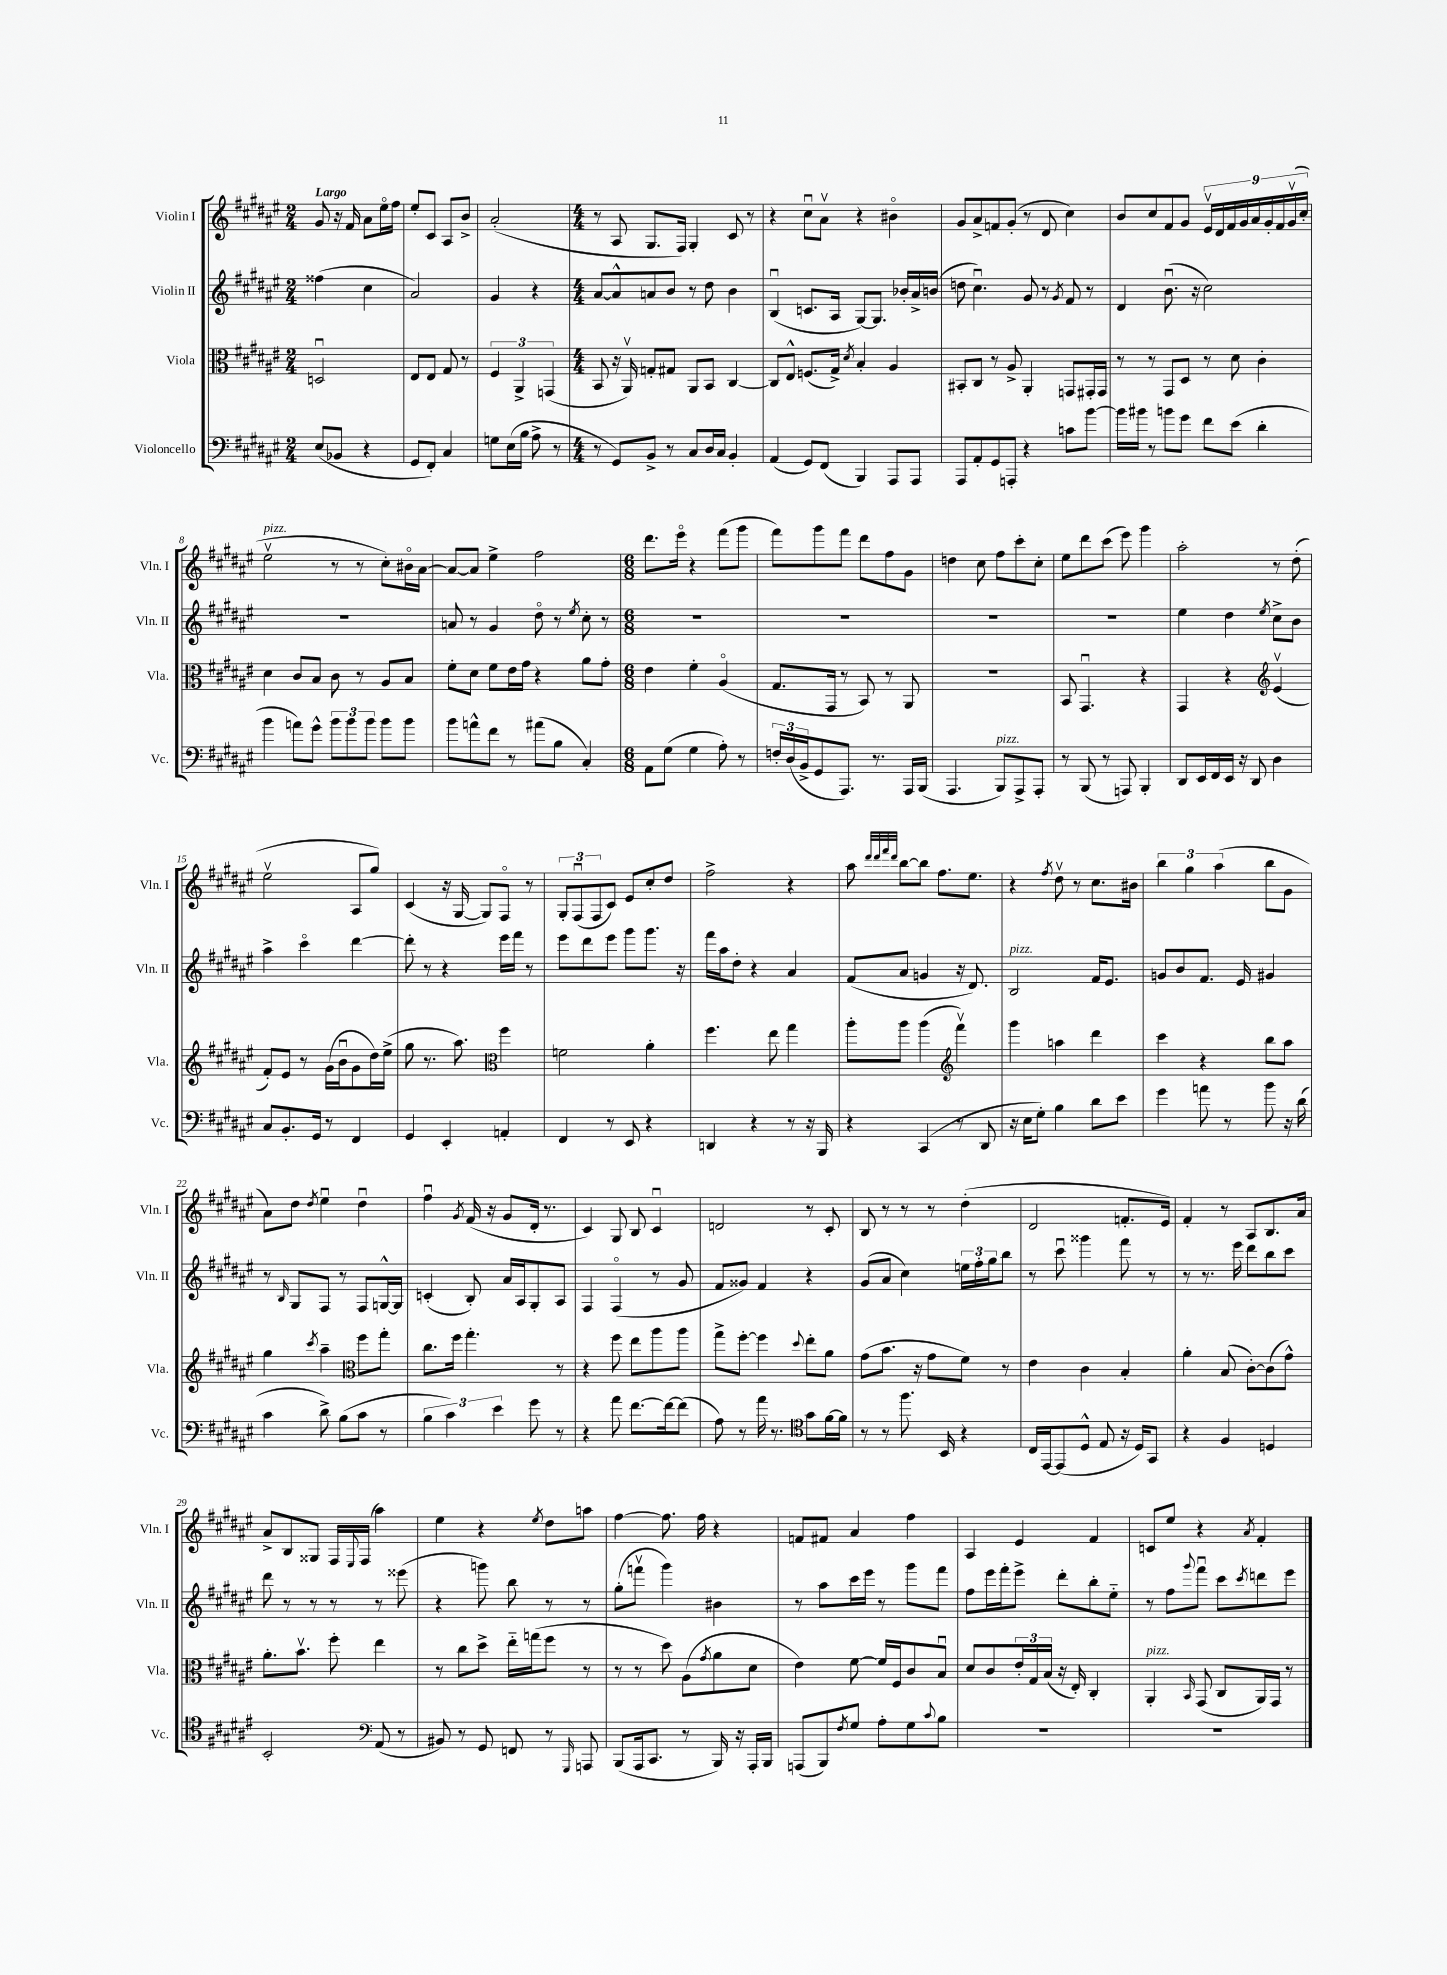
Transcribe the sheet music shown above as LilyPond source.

<<
\new StaffGroup <<
\new Staff = "s0" \with { instrumentName = "Violin I" shortInstrumentName = "Vln. I" } {
    \clef treble \key fis \major \numericTimeSignature \time 2/4 \tempo "Largo"
    gis'8 r16 fis'16 ais'8 eis''16\flageolet fis''16 |
    eis''8-. cis'8 ais8 b'8-> |
    ais'2-.( |
    \numericTimeSignature \time 4/4 r8 ais8 gis8. fis16) gis4-. cis'8 r8 |
    r4 cis''8\downbow ais'8\upbow r4 bis'4\flageolet |
    gis'8 ais'8-> f'8 gis'8-.( r8 dis'8 cis''4) |
    b'8 cis''8 fis'8 gis'8 \tuplet 9/8 { eis'16\upbow dis'16 fis'16 gis'16 ais'16 gis'16-. fis'16 gis'16\upbow( cis''16-. } |
    eis''2\upbow^\markup { \italic "pizz." } r8 r8 cis''8-.) bis'16\flageolet ais'16~ |
    ais'8~ ais'8 eis''4-> fis''2 |
    \numericTimeSignature \time 6/8 dis'''8. eis'''16\flageolet r4 fis'''8( gis'''8 |
    fis'''8) gis'''8 fis'''8 dis'''8 fis''8 gis'8 |
    d''4 cis''8 fis''8 cis'''8-. cis''8-. |
    eis''8 dis'''8 cis'''8( eis'''8) gis'''4 |
    ais''2-. r8 dis''8-.( |
    eis''2\upbow ais8 gis''8) |
    cis'4( r16 gis16~ gis8) fis8\flageolet r8 |
    \tuplet 3/2 { gis8-. fis8\downbow( fis8 } cis'8) eis'8 cis''8-. dis''8 |
    fis''2-> r4 |
    ais''8 \grace { dis'''32 dis'''32 fis'''32 dis'''32 } b''8~ b''8 fis''8. eis''8. |
    r4 \acciaccatura { fis''8 } dis''8\upbow r8 cis''8. bis'16 |
    \tuplet 3/2 { b''4 gis''4 ais''4( } b''8 gis'8 |
    ais'8) dis''8 \acciaccatura { dis''8 } eis''4\downbow dis''4\downbow |
    fis''4\downbow \acciaccatura { gis'8 } fis'16( r16 gis'8 dis'16-. r8. |
    cis'4) gis8 b8 cis'4\downbow |
    d'2 r8 cis'8-. |
    b8 r8 r8 r8 dis''4-.( |
    dis'2 f'8.-. eis'16) |
    fis'4-. r8 ais8 b8. ais'16 |
    ais'8-> b8 gisis8 fis16 \appoggiatura { eis8 } fis16( ais''4) |
    eis''4 r4 \acciaccatura { eis''8 } dis''8 a''8 |
    fis''4~ fis''8. fis''16 r4 |
    f'8 fis'8 ais'4 fis''4 |
    ais4 eis'4 fis'4 |
    c'8 eis''8 r4 \acciaccatura { ais'8 } fis'4-. \bar "|." |
}
\new Staff = "s1" \with { instrumentName = "Violin II" shortInstrumentName = "Vln. II" } {
    \clef treble \key fis \major \numericTimeSignature \time 2/4
    fisis''4( cis''4 |
    ais'2) |
    gis'4 r4 |
    \numericTimeSignature \time 4/4 ais'8~ ais'8-^ a'8 b'8 r8 dis''8 b'4 |
    b4\downbow( c'8. ais16 gis8~) gis8. bes'16-. ais'16-> b'16( |
    d''8 cis''4.\downbow) gis'8 r8 \acciaccatura { gis'8 } fis'8 r8 |
    dis'4 b'8.\downbow( r16 cis''2) |
    R1 |
    a'8 r8 gis'4 dis''8\flageolet r8 \acciaccatura { eis''8 } cis''8-. r8 |
    \numericTimeSignature \time 6/8 R2. |
    R2. |
    R2. |
    R2. |
    eis''4 dis''4 \acciaccatura { eis''8 } cis''8-> b'8 |
    ais''4-> cis'''4\flageolet dis'''4~ |
    dis'''8-. r8 r4 eis'''16 fis'''16 r8 |
    eis'''8 dis'''8 eis'''8 gis'''8 gis'''8. r16 |
    fis'''16 ais''16 dis''8-. r4 ais'4 |
    fis'8( ais'8 g'4 r16 dis'8.) |
    b2^\markup { \italic "pizz." } fis'16 eis'8. |
    g'8 b'8 fis'8. eis'16 gis'4 |
    r8 \grace { b16 } gis8 fis8 r8 fis8 g16~-^ g16 |
    c'4-.( b8-.) ais'16 ais16 gis8-. ais8 |
    fis4 fis4\flageolet( r8 gis'8 |
    fis'8 gisis'8) fis'4 r4 |
    gis'8( ais'8 cis''4) \tuplet 3/2 { e''16 fis''16-. gis''16 } b''8 |
    r8 cis'''8\downbow gisis'''4 fis'''8 r8 |
    r8 r8. eis'''16 dis'''8 b''8 cis'''8 |
    dis'''8 r8 r8 r8 r8 eisis'''8( |
    r4 g'''8) b''8 r8 r8 |
    gis''8-.( f'''8\upbow gis'''4) bis'4 |
    r8 ais''8 cis'''16 eis'''16 r8 gis'''8 fis'''8 |
    fis''8 eis'''16 fis'''16-. eis'''8-> dis'''8-. b''8-. eis''8-_ |
    r8 fis''8 \appoggiatura { gis'''8 } fis'''8\downbow cis'''8 \acciaccatura { cis'''8 } d'''8 eis'''8 \bar "|." |
}
\new Staff = "s2" \with { instrumentName = "Viola" shortInstrumentName = "Vla." } {
    \clef alto \key fis \major \numericTimeSignature \time 2/4
    d2\downbow |
    eis8 eis8 gis8 r8 |
    \tuplet 3/2 { fis4 ais,4-> g,4( } |
    \numericTimeSignature \time 4/4 b,8 r16 ais,16\upbow) g8-. gis8 ais,8 b,8 cis4~ |
    cis8 eis8-^ f8.( gis16->) \acciaccatura { dis'8 } b4-. ais4 |
    bis,8-. cis8 r8 ais8-> ais,4-. g,8 gis,16-. gis,16 |
    r8 r8 gis,8 dis8 r8 dis'8 cis'4-. |
    dis'4 cis'8 b8 cis'8 r8 ais8 b8 |
    fis'8-. dis'8 fis'8 eis'16 gis'16 r4 ais'8 gis'8-. |
    \numericTimeSignature \time 6/8 eis'4 fis'4-. ais4\flageolet( |
    gis8. gis,16 r8 b,8) r8 ais,8 |
    R2. |
    b,8 gis,4.\downbow r4 |
    gis,4 r4 \clef treble eis'4\upbow( |
    fis'8-.) eis'8 r8 gis'16( b'16\downbow gis'8 dis''16) eis''16->( |
    gis''8 r8. ais''8.) fis''4 |
    \clef alto f'2 ais'4-. |
    fis''4. eis''8 gis''4 |
    ais''8-. ais''8 ais''4( \clef treble fis'''4\upbow) |
    gis'''4 a''4 dis'''4 |
    cis'''4 r4 b''8 ais''8 |
    gis''4 \acciaccatura { cis'''8 } ais''4-- fis''8 gis''8-. |
    \clef alto cis''8. fis''16 gis''4.-. r8 |
    r4 fis''8 eis''8 ais''8 ais''8 |
    gis''8-> fis''8~-. fis''4 \appoggiatura { dis''8 } eis''8-. ais'8 |
    gis'8( b'8. r16 gis'8 fis'8) r8 |
    eis'4 cis'4 b4-. |
    ais'4-. b8( cis'8~-.) cis'8( gis'8-^) |
    ais'8.-. b'8.\upbow fis''8-. eis''4 |
    r8 cis''8 dis''8-> eis''16-_ g''16( fis''8 r8 |
    r8 r8 dis''8) ais8( \acciaccatura { gis'8 } ais'8 dis'8 |
    eis'4) fis'8~ fis'16 fis16 cis'8 b8\downbow |
    dis'8 cis'8 \tuplet 3/2 { eis'16-. gis16 b16( } r16 eis16-.) cis4-. |
    ais,4-.^\markup { \italic "pizz." } \grace { b,16 } gis,8( cis8 ais,16) gis,16 r8 \bar "|." |
}
\new Staff = "s3" \with { instrumentName = "Violoncello" shortInstrumentName = "Vc." } {
    \clef bass \key fis \major \numericTimeSignature \time 2/4
    eis8( bes,8 r4 |
    gis,8 fis,8-.) cis4 |
    g8 eis16( b16 ais8-> r8 |
    \numericTimeSignature \time 4/4 r8 gis,8) b,8-> r8 cis8 dis16 cis16 b,4-. |
    ais,4( gis,8) fis,8( b,,4) ais,,8 ais,,8 |
    ais,,8 ais,8-. gis,8 a,,8-. r4 c'8 b'8~ |
    b'16 bis'16 r8 b'8 gis'8 fis'8 eis'8( dis'4-. |
    b'4 a'8) gis'8-^ \tuplet 3/2 { b'8 b'8 b'8 } b'8 b'8 |
    b'8 a'8-^ fis'8 r8 ais'8( b8 cis4-.) |
    \numericTimeSignature \time 6/8 ais,8 gis8( gis4 ais8-.) r8 |
    \tuplet 3/2 { f16-. dis16( b,16-> } gis,8 ais,,8.) r8. ais,,16 b,,16( |
    ais,,4. b,,8^\markup { \italic "pizz." }) ais,,8-> ais,,8-. |
    r8 b,,8( r8 a,,8) b,,4-. |
    dis,8 eis,16 fis,16 eis,16 r16 dis,8 dis4 |
    cis8 b,8.-. gis,16 r8 fis,4 |
    gis,4 eis,4-. a,4-. |
    fis,4 r8 eis,8 r4 |
    d,4 r4 r8 r16 b,,16 |
    r4 cis,4( r8 dis,8 |
    r16 eis16 gis8-.) b4 dis'8 eis'8 |
    gis'4 a'8 r8 b'8 r16 dis'16( |
    cis'4 dis'8->) b8( cis'8 r8 |
    \tuplet 3/2 { b4 cis'4) eis'4 } gis'8 r8 |
    r4 ais'8 fis'8.~ fis'16~ fis'8( |
    ais8) r8 ais'16 r8. gis'8 fis'16~ fis'16 |
    \clef tenor r8 r8 fis''8. b,16 r4 |
    cis16 eis,16~ eis,8( dis8-^ eis8 r16 dis16) gis,8 |
    r4 fis4 d4 |
    b,2-. ais,8( r8 |
    \clef bass bis,8) r8 gis,8 f,8 r8 \grace { gis,,16 } a,,8 |
    b,,8( ais,,16 cis,8. r8 b,,16) r16 ais,,16-. b,,16 |
    a,,8( b,,8) \acciaccatura { fis8 } gis8 ais8-. gis8 \appoggiatura { cis'8 } b8 |
    R2. |
    R2. \bar "|." |
}
>>
>>
